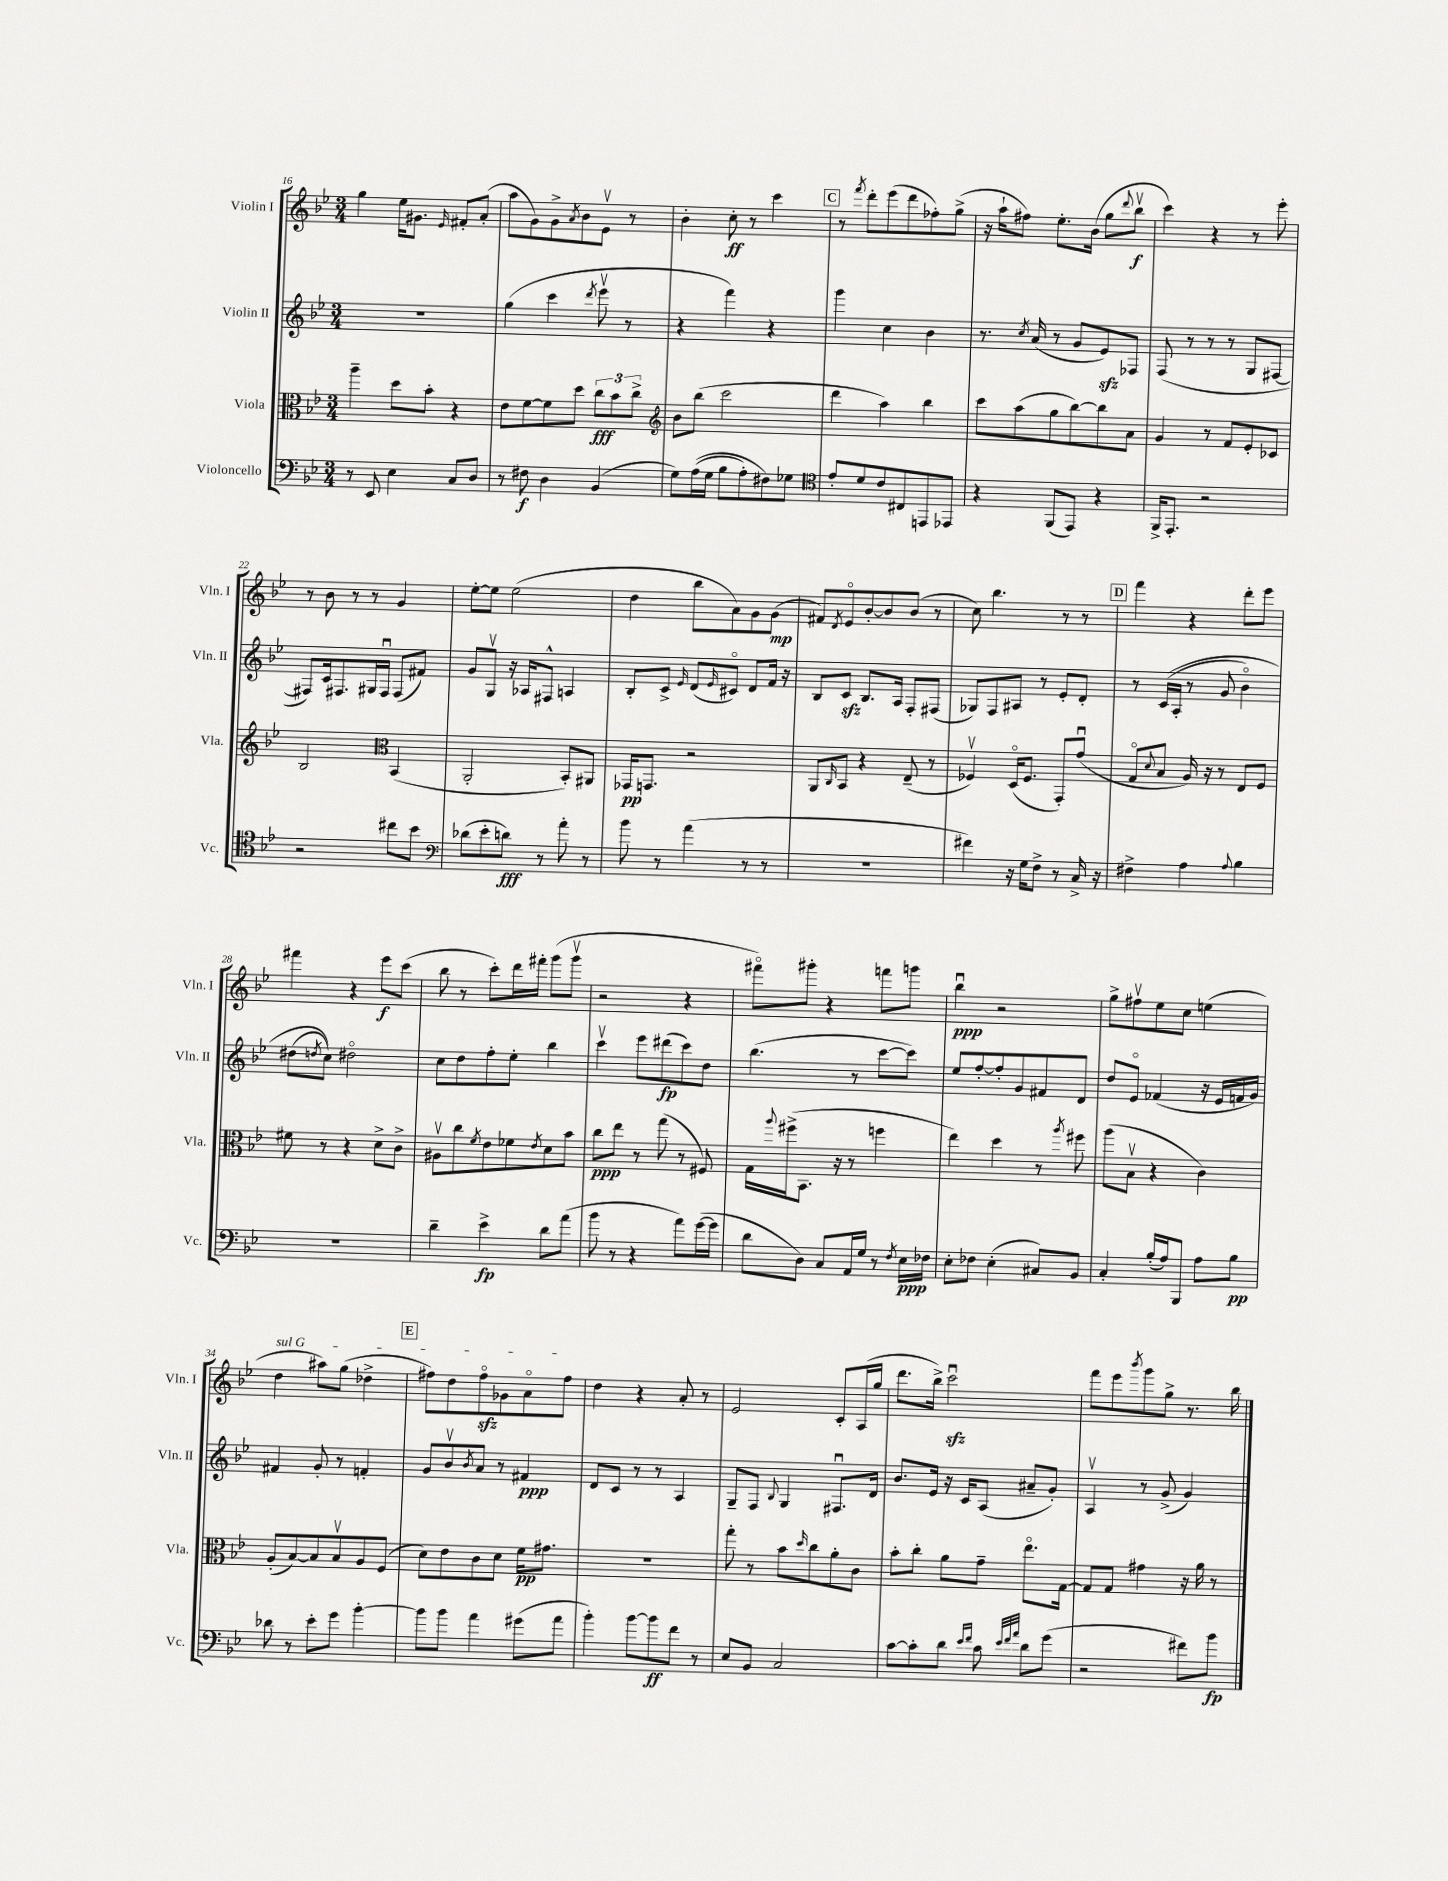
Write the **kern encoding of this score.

**kern	**dynam	**kern	**dynam	**kern	**dynam	**kern	**dynam
*part4	*part4	*part3	*part3	*part2	*part2	*part1	*part1
*staff4	*staff4	*staff3	*staff3	*staff2	*staff2	*staff1	*staff1
*I"Violoncello	*	*I"Viola	*	*I"Violin II	*	*I"Violin I	*
*I'Vc.	*	*I'Vla.	*	*I'Vln. II	*	*I'Vln. I	*
*clefF4	*	*clefC3	*	*clefG2	*	*clefG2	*
*k[b-e-]	*	*k[b-e-]	*	*k[b-e-]	*	*k[b-e-]	*
*M3/4	*	*M3/4	*	*M3/4	*	*M3/4	*
=16	=16	=16	=16	=16	=16	=16	=16
8r	.	4aa~\	.	2.r	.	4gg\	.
8EE-/	.	.	.	.	.	.	.
4E-\	.	8dd\L	.	.	.	16ee-\KL	.
.	.	.	.	.	.	8.g#X\J	.
.	.	8b-'\J	.	.	.	.	.
.	.	.	.	.	.	16qqe-/	.
8C/L	.	4r	.	.	.	8f#X'/L	.
8D/J	.	.	.	.	.	(8a'/J	.
=17	=17	=17	=17	=17	=17	=17	=17
8r	.	8e-\L	.	(4gg\	.	8aa\L	.
8F#X\	f	[8f\	.	.	.	8g\)	.
4D\	.	8f\]	.	4ccc\	.	8g^\	.
.	.	.	.	.	.	8qa/	.
.	.	8dd\J	.	.	.	8b-\	.
.	.	.	.	8qddd/	.	.	.
(4BB-/	.	12cc\L	fff	8eee-v\	.	8e-v\J	.
.	.	12b-\	.	.	.	.	.
.	.	.	.	8r	.	8r	.
.	.	12cc^\J	.	.	.	.	.
=18	=18	=18	=18	=18	=18	=18	=18
*	*	*clefG2	*	*	*	*	*
8G\L)	.	8b-\L	.	4r	.	4b-'\	.
((16A\L	.	(8bb-\J	.	.	.	.	.
16G\JJ	.	.	.	.	.	.	.
8B-\L	.	2ccc\	.	4fff\)	.	8cc'\	ff
8A'\)	.	.	.	.	.	8r	.
8F#X\)	.	.	.	4r	.	4ccc\	.
8G-X\J	.	.	.	.	.	.	.
!!LO:REH:place=s1:t=C
=19	=19	=19	=19	=19	=19	=19	=19
*clefC4	*	*	*	*	*	*	*
8e-'/L	.	4ddd\	.	4ggg\	.	8r	.
.	.	.	.	.	.	8qfff/	.
8d/	.	.	.	.	.	8ddd'\L	.
8c/	.	4aa\)	.	4cc\	.	(8eee-\	.
8C#X/	.	.	.	.	.	8ddd\	.
8EEn/	.	4bb-\	.	4b-\	.	8ff-X'\)	.
8EE-X/J	.	.	.	.	.	(8gg^\J	.
=20	=20	=20	=20	=20	=20	=20	=20
4r	.	8ccc\L	.	8.r	.	16r	.
.	.	.	.	.	.	16aa`\KL	.
.	.	(8aa\	.	.	.	8ff#X\J)	.
.	.	.	.	8qcc/	.	.	.
.	.	.	.	(16a/	.	.	.
(8FF/L	.	8gg\	.	8r	.	8.ee-'\L	.
8EE-/J)	.	[8bb-\)	.	8g/L	.	.	.
.	.	.	.	.	.	(16b-\Jk	.
4r	.	8bb-\]	.	8e-zz/)	.	8gg\L	.
.	.	.	.	.	.	8qqddd/	.
.	.	8a\J	.	8F-X/J	.	8bb-v\J	f
=21	=21	=21	=21	=21	=21	=21	=21
16FF^/KL	.	4g/	.	(8F/	.	4ccc\)	.
8.EE-'/J	.	.	.	.	.	.	.
.	.	.	.	8r	.	.	.
2r	.	8r	.	8r	.	4r	.
.	.	8f/L	.	8r	.	.	.
.	.	8e-'/	.	8G/L	.	8r	.
.	.	8c-X/J	.	[8F#X/J	.	8eee-'\	.
!!LO:LB:g=z
=22	=22	=22	=22	=22	=22	=22	=22
2r	.	2B-/	.	8F#X/L])	.	8r	.
.	.	.	.	16c/k	.	8b-\	.
.	.	.	.	8.F#X/	.	.	.
.	.	.	.	.	.	8r	.
.	.	.	.	16G#X/L	.	8r	.
.	.	.	.	16F#u/JJ	.	.	.
*	*	*clefC3	*	*	*	*	*
8cc#X\L	.	(4BB-/	.	(8F#/L	.	4g/	.
8b-\J	.	.	.	8f#X/J)	.	.	.
=23	=23	=23	=23	=23	=23	=23	=23
*clefF4	*	*	*	*	*	*	*
(8d-X\L	.	2AA'/	.	8g/L	.	[8ee-'\L	.
8e-'\	.	.	.	8Gv/J	.	8ee-\J]	.
8dn\J)	fff	.	.	16r	.	(2ee-\	.
.	.	.	.	16A-X/KL	.	.	.
8r	.	.	.	8F#X^^/J	.	.	.
8a'\	.	8BB-'/L)	.	4An/	.	.	.
8r	.	8AA#X/J	.	.	.	.	.
=24	=24	=24	=24	=24	=24	=24	=24
8b-\	.	16GG-X/KL	pp	8B-'/L	.	4dd\	.
.	.	8.GGn/J	.	.	.	.	.
8r	.	.	.	8c^/J	.	.	.
.	.	.	.	16qqe-/	.	.	.
(4a\	.	2r	.	(8d/L	.	8bb-\L	.
.	.	.	.	16qqe-/	.	.	.
.	.	.	.	8c#X/J)	.	8a\)	.
8r	.	.	.	8d/L	.	8g\	.
8r	.	.	.	16f/Jk	.	(8g\J	mp
.	.	.	.	16r	.	.	.
=25	=25	=25	=25	=25	=25	=25	=25
2.r	.	8AA/L	.	8B-/L	.	8f#X/L)	.
.	.	16qqC/	.	.	.	8qd/	.
.	.	8BB-/J	.	8czz/J	.	8e-/	.
.	.	4r	.	8.B-/L	.	[8b-'/	.
.	.	.	.	.	.	8b-/]	.
.	.	.	.	16A/Jk	.	.	.
.	.	(8E-~/	.	8F'/L	.	(8b-/J	.
.	.	8r	.	(8F#X/J	.	8r	.
=26	=26	=26	=26	=26	=26	=26	=26
4f#X\)	.	4F-Xv/)	.	8G-X/L)	.	8cc\)	.
.	.	.	.	8F/	.	4.bb-\	.
16r	.	(16D/KL	.	8A#X/J	.	.	.
16G\KL	.	8.F-/J	.	.	.	.	.
8F^\J	.	.	.	8r	.	.	.
8r	.	8GG'/L)	.	8e-'/L	.	8r	.
16C^/	.	(8gu/J	.	8d'/J	.	8r	.
16r	.	.	.	.	.	.	.
!!LO:REH:place=s1:t=D
=27	=27	=27	=27	=27	=27	=27	=27
4F#X^\	.	8G/L	.	8r	.	4fff\	.
.	.	8qqd/	.	.	.	.	.
.	.	8B-/J	.	((16c/LL	.	.	.
.	.	.	.	16A'/JJ	.	.	.
4A\	.	16A/)	.	8r	.	4r	.
.	.	16r	.	.	.	.	.
.	.	8r	.	8g/	.	.	.
8qqA/	.	.	.	.	.	.	.
4B-\	.	8E-/L	.	4b-\)	.	8ddd'\L	.
.	.	8F/J	.	.	.	8eee-\J	.
!!LO:LB:g=z
=28	=28	=28	=28	=28	=28	=28	=28
2.r	.	8f#X\	.	(8dd#X\L	.	4fff#X\	.
.	.	.	.	8qddn/	.	.	.
.	.	8r	.	8cc\J))	.	.	.
.	.	4r	.	2dd#X\	.	4r	.
.	.	8d^\L	.	.	.	8eee-\L	f
.	.	8c^\J	.	.	.	(8ccc\J	.
=29	=29	=29	=29	=29	=29	=29	=29
4d~\	.	8A#Xv\L	.	8cc\L	.	8bb-\	.
.	.	8cc\	.	8dd\	.	8r	.
.	.	8qf/	.	.	.	.	.
4e-^\	fp	8e-\	.	8ff'\	.	8ccc'\L)	.
.	.	8f-X\	.	8ee-'\J	.	16ddd\L	.
.	.	.	.	.	.	16fff#X'\JJ	.
.	.	8qe-/	.	.	.	.	.
8d\L	.	8d\	.	4bb-\	.	(8ggg\L	.
(8a\J	.	8b-\J	.	.	.	8gggv\J	.
=30	=30	=30	=30	=30	=30	=30	=30
8b-\	.	8cc\L	ppp	4cccv\	.	2r	.
8r	.	8ee-\J	.	.	.	.	.
4r	.	8r	.	8eee-\L	.	.	.
.	.	(8gg\	.	(8ddd#X\	fp	.	.
8a\L)	.	8r	.	8ccc\)	.	4r	.
([16g\L	.	8F#X/)	.	8dd\J	.	.	.
16g\JJ]	.	.	.	.	.	.	.
=31	=31	=31	=31	=31	=31	=31	=31
8d\L	.	16G\LL	.	(4.bb-\	.	8fff#X\L)	.
.	.	8qqaa/	.	.	.	.	.
.	.	(16ff#X^\J	.	.	.	.	.
8D\J)	.	8.BB-\J	.	.	.	8ggg#X'\J	.
8C/L	.	.	.	.	.	4r	.
.	.	16r	.	.	.	.	.
16AA/L	.	8r	.	8r	.	.	.
16G/JJ	.	.	.	.	.	.	.
8r	.	4ffn\	.	[8ccc\L	.	8fffn\L	.
8qF/	.	.	.	.	.	.	.
16E-\LL	ppp	.	.	8ccc\J])	.	8gggn\J	.
16F-X\JJ	.	.	.	.	.	.	.
=32	=32	=32	=32	=32	=32	=32	=32
8E-'\L	.	4ee-\)	.	8ee-/L	.	4bb-u\	ppp
8F-X\J	.	.	.	[8ff'/	.	.	.
(4E-'\	.	4dd\	.	8ff'/]	.	2r	.
.	.	.	.	8g/	.	.	.
8C#X/L)	.	8r	.	8f#X/	.	.	.
.	.	8qaa/	.	.	.	.	.
8BB-/J	.	8ff#X\	.	8d/J	.	.	.
=33	=33	=33	=33	=33	=33	=33	=33
4C'/	.	(8aa\L	.	8dd/L	.	8gg^\L	.
.	.	8B-v\J	.	8e-/J	.	8ff#Xv\	.
(16B-'/LL	.	4r	.	(4f-X/	.	8ee-\	.
16A/J)	.	.	.	.	.	.	.
8BBB-/J	.	.	.	.	.	8cc\J	.
8A\L	.	4c\)	.	16r	.	(4een\	.
.	.	.	.	16e-/LL	.	.	.
8B-\J	pp	.	.	16fn/	.	.	.
.	.	.	.	16g/JJ)	.	.	.
!!LO:LB:g=z
=34	=34	=34	=34	=34	=34	=34	=34
!	!	!	!	!	!	!LO:TX:a:i:t=sul G	!
8d-X\	.	(8A'/L	.	4f#X/	.	4dd\	.
8r	.	[8B-/)	.	.	.	.	.
8e-'\L	.	8B-/]	.	8g'/	.	8aa#X\L)	.
8g\J	.	8B-v/	.	8r	.	(8gg\J	.
[4b-'\	.	8A/	.	4fn'/	.	4dd-X^\	.
.	.	(8F/J	.	.	.	.	.
!!LO:REH:place=s1:t=E
=35	=35	=35	=35	=35	=35	=35	=35
8b-\L]	.	8d\L)	.	8g/L	.	8ff#X\L)	.
8b-\J	.	8e-\	.	8b-v/	.	8dd\	.
.	.	.	.	8qb-/	.	.	.
4a\	.	8c\	.	8a/J	.	8ff#zz\	.
.	.	8d\J	.	8r	.	8g-X\	.
(8g#X\L	.	16f\KL	pp	4f#X/	ppp	8a\	.
.	.	8.g#X\J	.	.	.	.	.
8a\J	.	.	.	.	.	8ff#\J	.
=36	=36	=36	=36	=36	=36	=36	=36
4b-'\)	.	2.r	.	8d/L	.	4dd\	.
.	.	.	.	8c/J	.	.	.
[8b-\L	.	.	.	8r	.	4r	.
8b-\]	ff	.	.	8r	.	.	.
8f\J	.	.	.	4A/	.	8a'/	.
8r	.	.	.	.	.	8r	.
=37	=37	=37	=37	=37	=37	=37	=37
8E-/L	.	8gg'\	.	8G~/L	.	2e-/	.
8BB-/J	.	8r	.	8F/J	.	.	.
.	.	.	.	8qqB-/	.	.	.
2C/	.	8b-\L	.	4G/	.	.	.
.	.	16qqdd/	.	.	.	.	.
.	.	8cc\	.	.	.	.	.
.	.	8a'\	.	8.F#Xu/L	.	8c'/L	.
.	.	8c\J	.	.	.	(16A/L	.
.	.	.	.	16d/Jk	.	16gg/JJ	.
=38	=38	=38	=38	=38	=38	=38	=38
[8c\L	.	8b-'\L	.	8.b-/L	.	8.ddd\L	.
8c'\]	.	8cc'\J	.	.	.	.	.
.	.	.	.	16e-/Jk	.	16bb-^\Jk)	.
8d\J	.	8a\L	.	16r	.	2ccczzu\	.
.	.	.	.	16c/KL	.	.	.
16qqe-/LL	.	.	.	.	.	.	.
16qqf/JJ	.	.	.	.	.	.	.
8c\	.	8g~\J	.	(8A/J	.	.	.
32qqe-/LLL	.	.	.	.	.	.	.
32qqf/	.	.	.	.	.	.	.
32qqa/JJJ	.	.	.	.	.	.	.
8d\L	.	8.ee-\L	.	8a#X~/L	.	.	.
(8g\J	.	.	.	8g'/J)	.	.	.
.	.	[16G\Jk	.	.	.	.	.
=39	=39	=39	=39	=39	=39	=39	=39
2r	.	8G/L]	.	4Av/	.	8fff\L	.
.	.	8G/J	.	.	.	8eee-\	.
.	.	.	.	.	.	8qbbb-/	.
.	.	4g#X\	.	8r	.	8ggg\	.
.	.	.	.	(8g^/	.	8gg^\J	.
8f#X\L)	.	16r	.	4g/)	.	8.r	.
.	.	16a\	.	.	.	.	.
8b-\J	fp	8r	.	.	.	.	.
.	.	.	.	.	.	16bb-\	.
==	==	==	==	==	==	==	==
*-	*-	*-	*-	*-	*-	*-	*-
